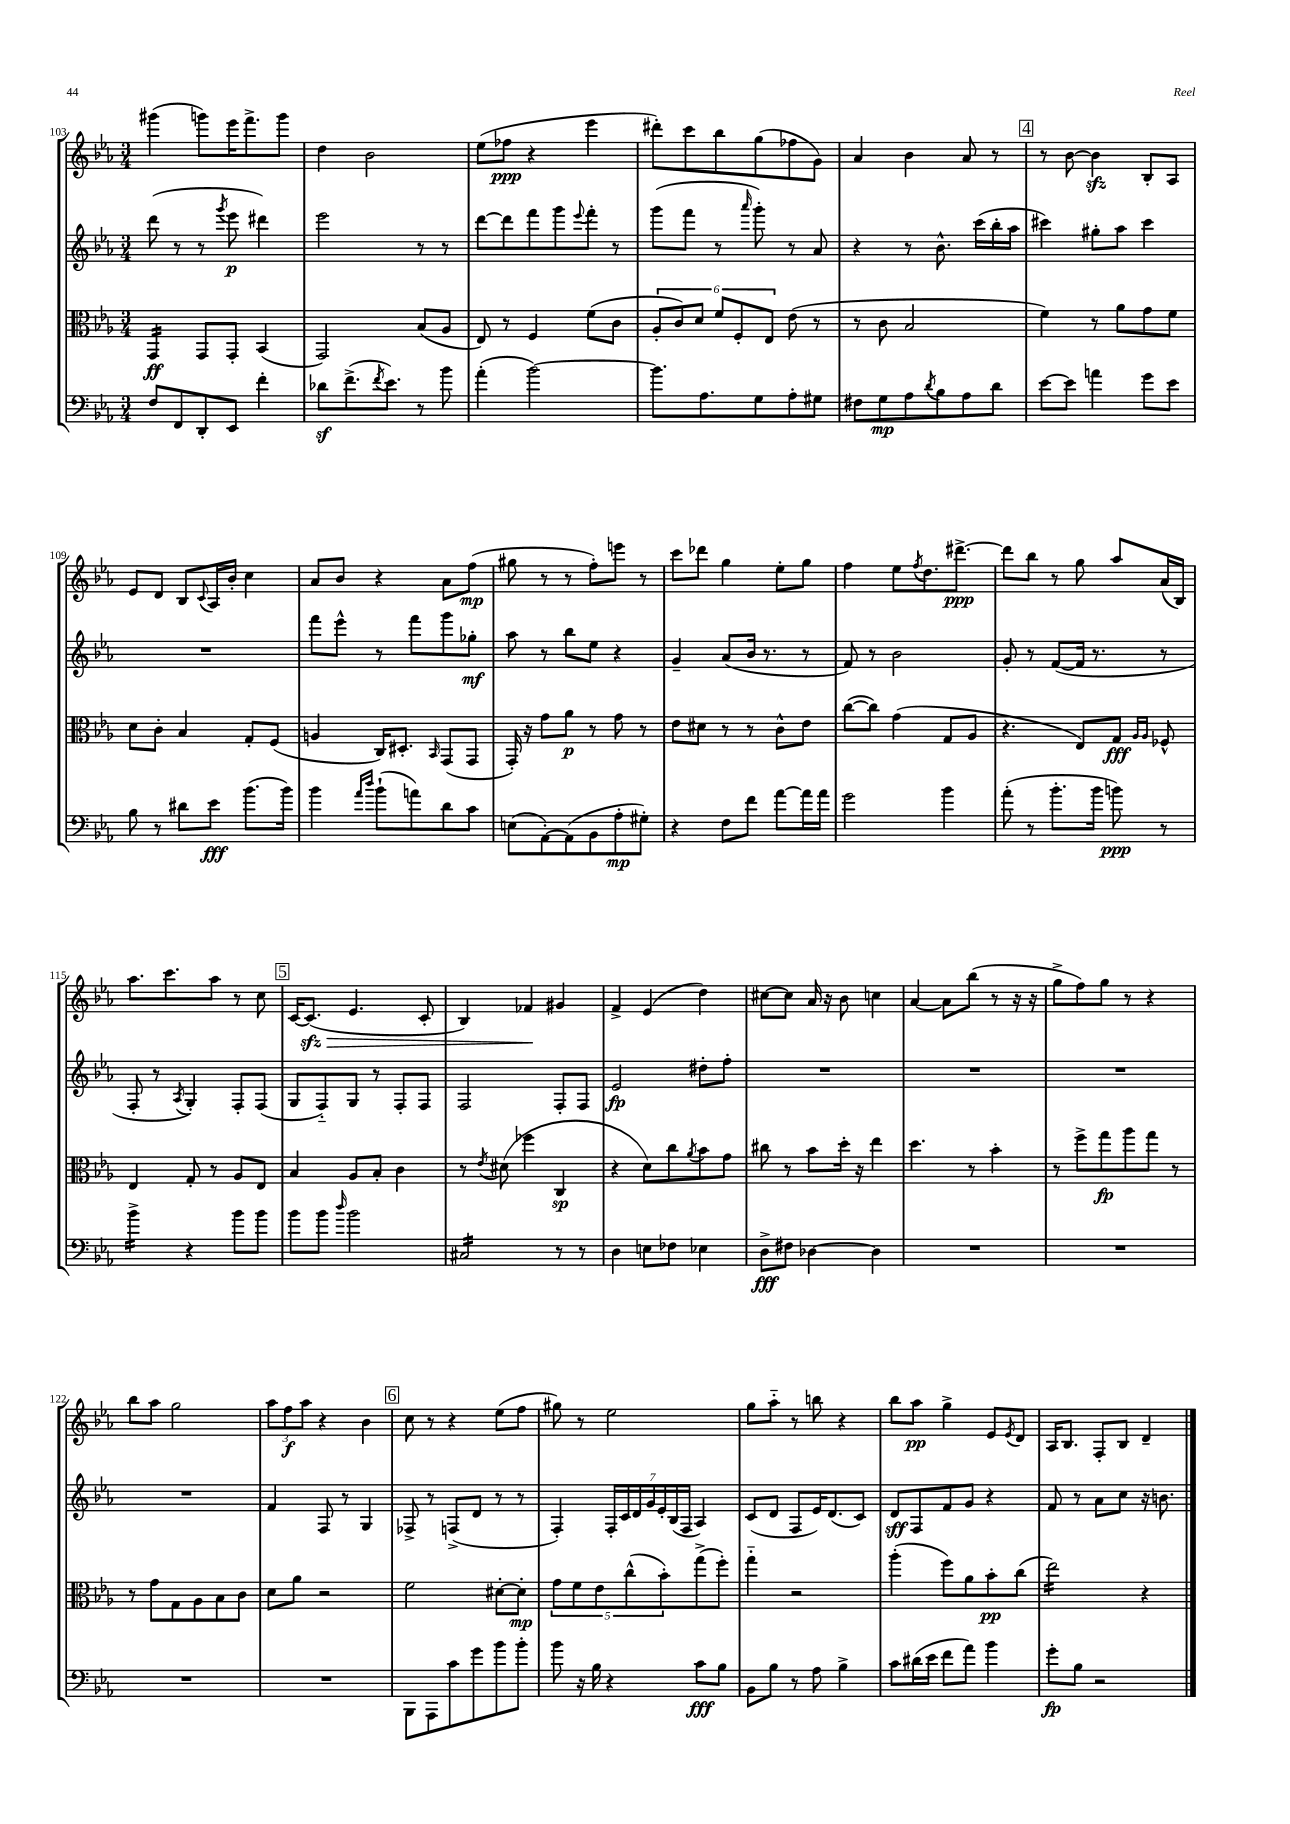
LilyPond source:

<<
\new StaffGroup <<
\new Staff = "s0" {
    \clef treble \key ees \major \numericTimeSignature \time 3/4
    gis'''4( g'''8) ees'''16 f'''8.-> g'''8 |
    d''4 bes'2 |
    ees''8( fes''8\ppp r4 ees'''4 |
    dis'''8-.) c'''8 bes''8 g''8( fes''8 g'8) |
    aes'4 bes'4 aes'8 r8 |
    \mark \markup { \box "4" } r8 bes'8~ bes'4\sfz bes8-. aes8 |
    ees'8 d'8 bes8 \appoggiatura { c'8 } aes16 bes'16-. c''4 |
    aes'8 bes'8 r4 aes'8 f''8\mp( |
    gis''8 r8 r8 f''8-.) e'''8 r8 |
    c'''8 des'''8 g''4 ees''8-. g''8 |
    f''4 ees''8 \acciaccatura { f''8 } d''8. dis'''8.~->\ppp |
    dis'''8 bes''8 r8 g''8 aes''8 aes'16( bes16) |
    aes''8. c'''8. aes''8 r8 c''8 |
    \mark \markup { \box "5" } c'16~ c'8.\sfz\>( ees'4. c'8-. |
    bes4) fes'4\! gis'4 |
    f'4-> ees'4( d''4) |
    cis''8~ cis''8 aes'16 r16 bes'8 c''4 |
    aes'4~ aes'8 bes''8( r8 r16 r16 |
    g''8-> f''8) g''8 r8 r4 |
    bes''8 aes''8 g''2 |
    \tuplet 3/2 { aes''8 f''8\f aes''8 } r4 bes'4 |
    \mark \markup { \box "6" } c''8 r8 r4 ees''8( f''8 |
    gis''8) r8 ees''2 |
    g''8 aes''8-_ r8 b''8 r4 |
    bes''8 aes''8\pp g''4-> ees'8 \acciaccatura { ees'8 } d'8 |
    aes16 bes8. f8-. bes8 d'4-- \bar "|." |
}
\new Staff = "s1" {
    \clef treble \key ees \major \numericTimeSignature \time 3/4
    d'''8( r8 r8 \acciaccatura { g'''8 } ees'''8\p dis'''4) |
    ees'''2 r8 r8 |
    d'''8~ d'''8 f'''8 g'''8 \appoggiatura { ees'''8 } f'''8-. r8 |
    g'''8( f'''8 r8 \grace { aes'''16 } g'''8-.) r8 aes'8 |
    r4 r8 bes'8.-^ c'''16( bes''16-. aes''16 |
    \mark \markup { \box "4" } cis'''4) gis''8-. aes''8 cis'''4 |
    R2. |
    f'''8 ees'''8-^ r8 f'''8 g'''8 ges''8-.\mf |
    aes''8 r8 bes''8 ees''8 r4 |
    g'4-- aes'8( bes'16 r8. r8 |
    f'8) r8 bes'2 |
    g'8-. r8 f'8~( f'16 r8. r8 |
    f8-. r8 \acciaccatura { aes8 } g4-.) f8-. f8( |
    \mark \markup { \box "5" } g8 f8-_) g8 r8 f8-. f8 |
    f2 f8-. f8 |
    ees'2\fp dis''8-. f''8-. |
    R2. |
    R2. |
    R2. |
    R2. |
    f'4 f8 r8 g4 |
    \mark \markup { \box "6" } fes8-> r8 f8->( d'8 r8 r8 |
    f4-.) \tuplet 7/4 { f16-. c'16 d'16 g'16 ees'16-. bes16( f16 } aes4) |
    c'8( d'8 f8 ees'16) d'8.( c'8) |
    d'8\sff f8 f'8 g'8 r4 |
    f'8 r8 aes'8 c''8 r16 b'8. \bar "|." |
}
\new Staff = "s2" {
    \clef alto \key ees \major \numericTimeSignature \time 3/4
    g,4:16\ff g,8 g,8-. bes,4( |
    g,2) bes8( aes8 |
    ees8) r8 f4 f'8( c'8 |
    \tuplet 6/4 { aes8-. c'8) d'8 f'8 f8-. ees8 } ees'8( r8 |
    r8 c'8 bes2 |
    \mark \markup { \box "4" } f'4) r8 aes'8 g'8 f'8 |
    d'8 c'8-. bes4 g8-. f8( |
    a4 c16) dis8.-. \grace { bes,16 } g,8( g,8 |
    g,16-.) r16 g'8 aes'8\p r8 g'8 r8 |
    ees'8 dis'8 r8 r8 c'8-^ ees'8 |
    c''8~( c''8) g'4( g8 aes8 |
    r4. ees8) g8\fff \grace { aes16 aes16 } fes8-^ |
    ees4 g8-. r8 aes8 ees8 |
    \mark \markup { \box "5" } bes4 aes8 bes8-. c'4 |
    r8 \acciaccatura { ees'8 } dis'8( fes''4 c4\sp |
    r4 d'8) c''8 \acciaccatura { aes'8 } bes'8 g'8 |
    cis''8 r8 bes'8 d''16-. r16 ees''4 |
    d''4. r8 bes'4-. |
    r8 f''8-> g''8\fp aes''8 g''8 r8 |
    r8 g'8 g8 aes8 bes8 c'8 |
    d'8 aes'8 r2 |
    \mark \markup { \box "6" } f'2 dis'8~-. dis'8-.\mp |
    \tuplet 5/4 { g'8 f'8 ees'8 c''8-^( bes'8-.) } g''8->( f''8-.) |
    g''4-_ r2 |
    aes''4-.( f''8) aes'8 bes'8-.\pp c''8( |
    ees''2:16) r4 \bar "|." |
}
\new Staff = "s3" {
    \clef bass \key ees \major \numericTimeSignature \time 3/4
    f8 f,8 d,8-. ees,8 f'4-. |
    des'8\sf f'8.->( \acciaccatura { f'8 } ees'8.) r8 bes'8 |
    aes'4-.( bes'2~) |
    bes'8. aes8. g8 aes8-. gis8 |
    fis8 g8\mp aes8 \acciaccatura { d'8 } bes8 aes8 d'8 |
    \mark \markup { \box "4" } ees'8~ ees'8 a'4 g'8 ees'8 |
    bes8 r8 dis'8 ees'8\fff bes'8.( bes'16) |
    bes'4 \grace { aes'16 d''16 } bes'8-!( a'8) d'8 c'8 |
    e8( aes,8~-.) aes,8( bes,8 aes8-.\mp gis8-.) |
    r4 f8 f'8 aes'8~ aes'16 aes'16 |
    g'2 bes'4 |
    aes'8-.( r8 bes'8.-. bes'16 b'8\ppp) r8 |
    bes'4:16-> r4 bes'8 bes'8 |
    \mark \markup { \box "5" } bes'8 bes'8 \grace { d''16 } bes'2 |
    cis2:16 r8 r8 |
    d4 e8 fes8 ees4 |
    d8->\fff fis8 des4~ des4 |
    R2. |
    R2. |
    R2. |
    R2. |
    \mark \markup { \box "6" } bes,,8 aes,,8 c'8 g'8 bes'8 bes'8-. |
    bes'8 r16 bes16 r4 c'8\fff bes8 |
    bes,8 bes8 r8 aes8 bes4-> |
    c'8 dis'16( ees'16 f'8 aes'8) bes'4 |
    g'8-.\fp bes8 r2 \bar "|." |
}
>>
>>
\layout { \context { \Score currentBarNumber = #103 } }
